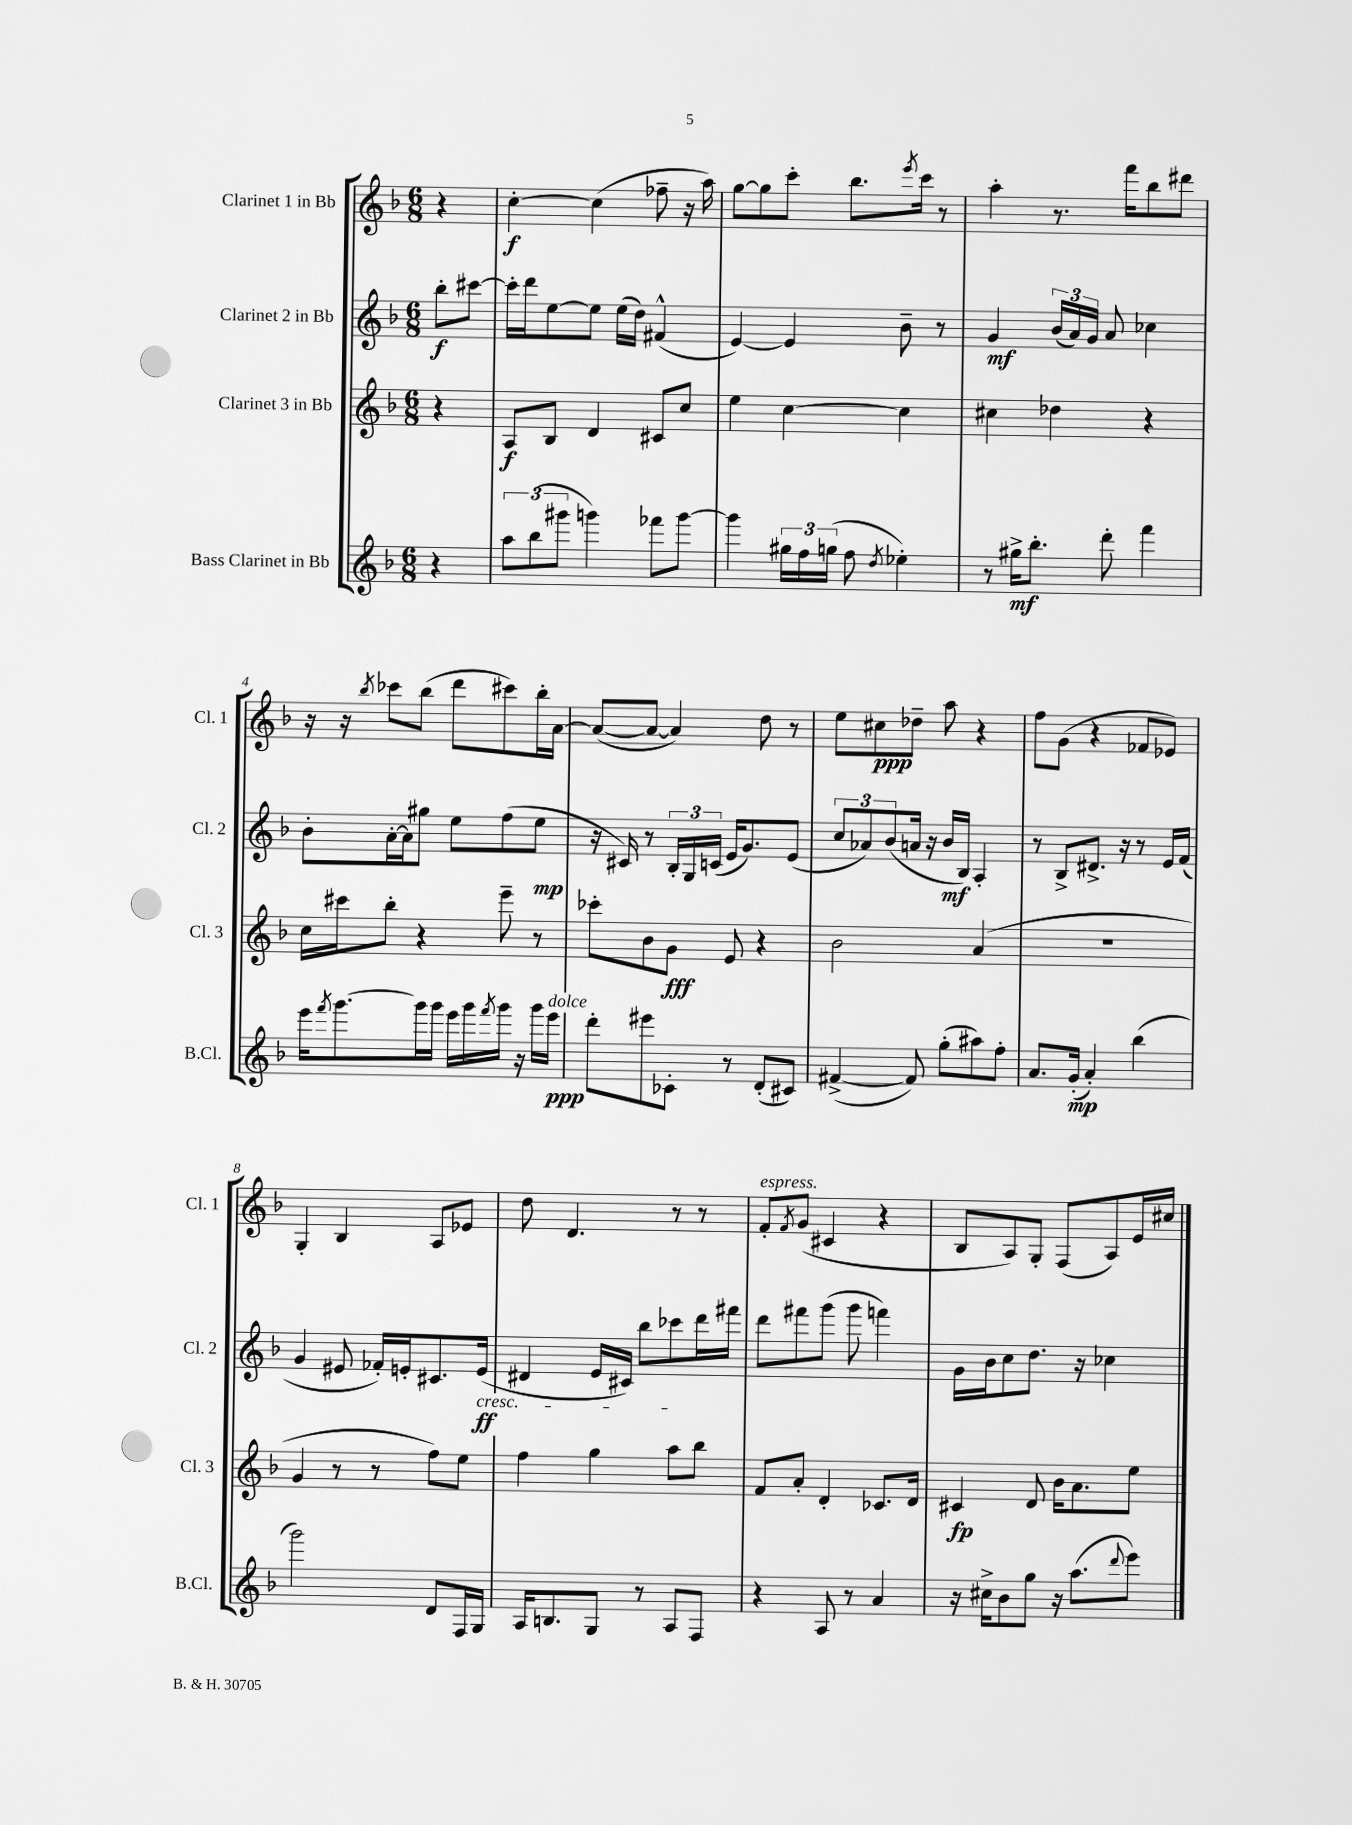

**kern	**kern	**kern	**kern
*staff4	*staff3	*staff2	*staff1
*clefG2	*clefG2	*clefG2	*clefG2
*k[b-]	*k[b-]	*k[b-]	*k[b-]
*M6/8	*M6/8	*M6/8	*M6/8
4r	4r	8bb-'	4r
.	.	[8ccc#	.
=	=	=	=
12aa	8A	16ccc#']	[4cc'
.	.	16ddd	.
(12bb-	.	.	.
.	8B-	[8ee	.
12ggg#	.	.	.
4ggg)	4d	8ee]	(4cc]
.	.	(16ee	.
.	.	16dd)	.
8fff-	8c#	(4f#^^	8ff-~
[8ggg	8cc	.	16r
.	.	.	16aa)
=	=	=	=
4ggg]	4ee	[4e)	[8gg
.	.	.	8gg]
24gg#	[4cc	4e]	8ccc'
24ff	.	.	.
(24gg	.	.	.
8ff	.	.	8.bb-
8qdd	.	.	.
4ee-')	4cc]	8b-~	.
.	.	.	8qeee
.	.	.	16ccc
.	.	8r	8r
=	=	=	=
8r	4cc#	4g	4aa'
16gg#^	.	.	.
8.bb-'	.	.	.
.	4dd-	(24b-	8.r
.	.	24a)	.
.	.	24g	.
8ddd'	.	8a	.
.	.	.	16fff
4fff	4r	4cc-	8bb-
.	.	.	8ddd#
=	=	=	=
16eee	16cc	8b-'	16r
8qfff	.	.	.
[8.ggg	16ccc#	.	16r
.	.	.	8qbb-
.	8bb-'	[16a'	8ccc-
.	.	16a]	.
16ggg]	4r	8gg#	(8bb-
16ggg	.	.	.
16eee	.	8ee	8ddd
16ggg	.	.	.
8qfff	.	.	.
16ggg	8eee~	(8ff	8ccc#)
16r	.	.	.
16ggg	8r	8ee	16bb-'
16eee	.	.	[16a
=	=	=	=
8ddd'	8ccc-'	16r	(8a_
.	.	16c#)	.
8eee#	8b-	8r	8a_
8c-'	8g	24B-'	4a])
.	.	24G	.
.	.	(24c	.
8r	8e	16e	.
.	.	8.g)	.
(8d'	4r	.	8dd
8c#)	.	(8e	8r
=	=	=	=
([4f#^	2b-	12cc	8ee
.	.	12a-)	.
.	.	.	8cc#
.	.	(12b-	.
8f#])	.	16a	8dd-~
.	.	16r	.
(8gg'	.	16b-	8aa
.	.	16B-)	.
8aa#)	(4a	4A'	4r
8ff'	.	.	.
=	=	=	=
8.a	2.r	8r	8ff
.	.	8B-^	(8g
(16g'	.	.	.
4a')	.	8.d#^	4r
.	.	16r	.
(4bb-	.	8r	8f-
.	.	16e	8e-)
.	.	(16f	.
=	=	=	=
2ggg)	4g	4g	4G'
.	8r	8e#	4B-
.	8r	16f-')	.
.	.	16e'	.
8d	8ff)	8.c#	8A
16F	8ee	.	8e-
16G	.	(16e	.
=	=	=	=
16A	4ff	4d#	8dd
8.B	.	.	.
.	.	.	4.d
8G	4gg	16e	.
.	.	16c#)	.
8r	.	8bb-	.
8A	8aa	8ccc-	8r
8F	8bb-	16ddd	8r
.	.	16fff#	.
=	=	=	=
4r	8f	8ddd	8f'
.	.	.	8qf
.	8a'	8fff#	(8g
8A	4d'	(8ggg	4c#
8r	.	8ggg	.
4a	8.c-	4fff)	4r
.	16d	.	.
=	=	=	=
16r	4c#	16g	8B-
16cc#^	.	16b-	.
8b-	.	8cc	8A)
8gg	8d	8.dd	8G'
16r	16b-	.	(8F
(8.aa	8.a	16r	.
.	.	4cc-	8A)
8qqddd	.	.	.
8eee)	8ee	.	16e
.	.	.	16cc#
==	==	==	==
*-	*-	*-	*-
